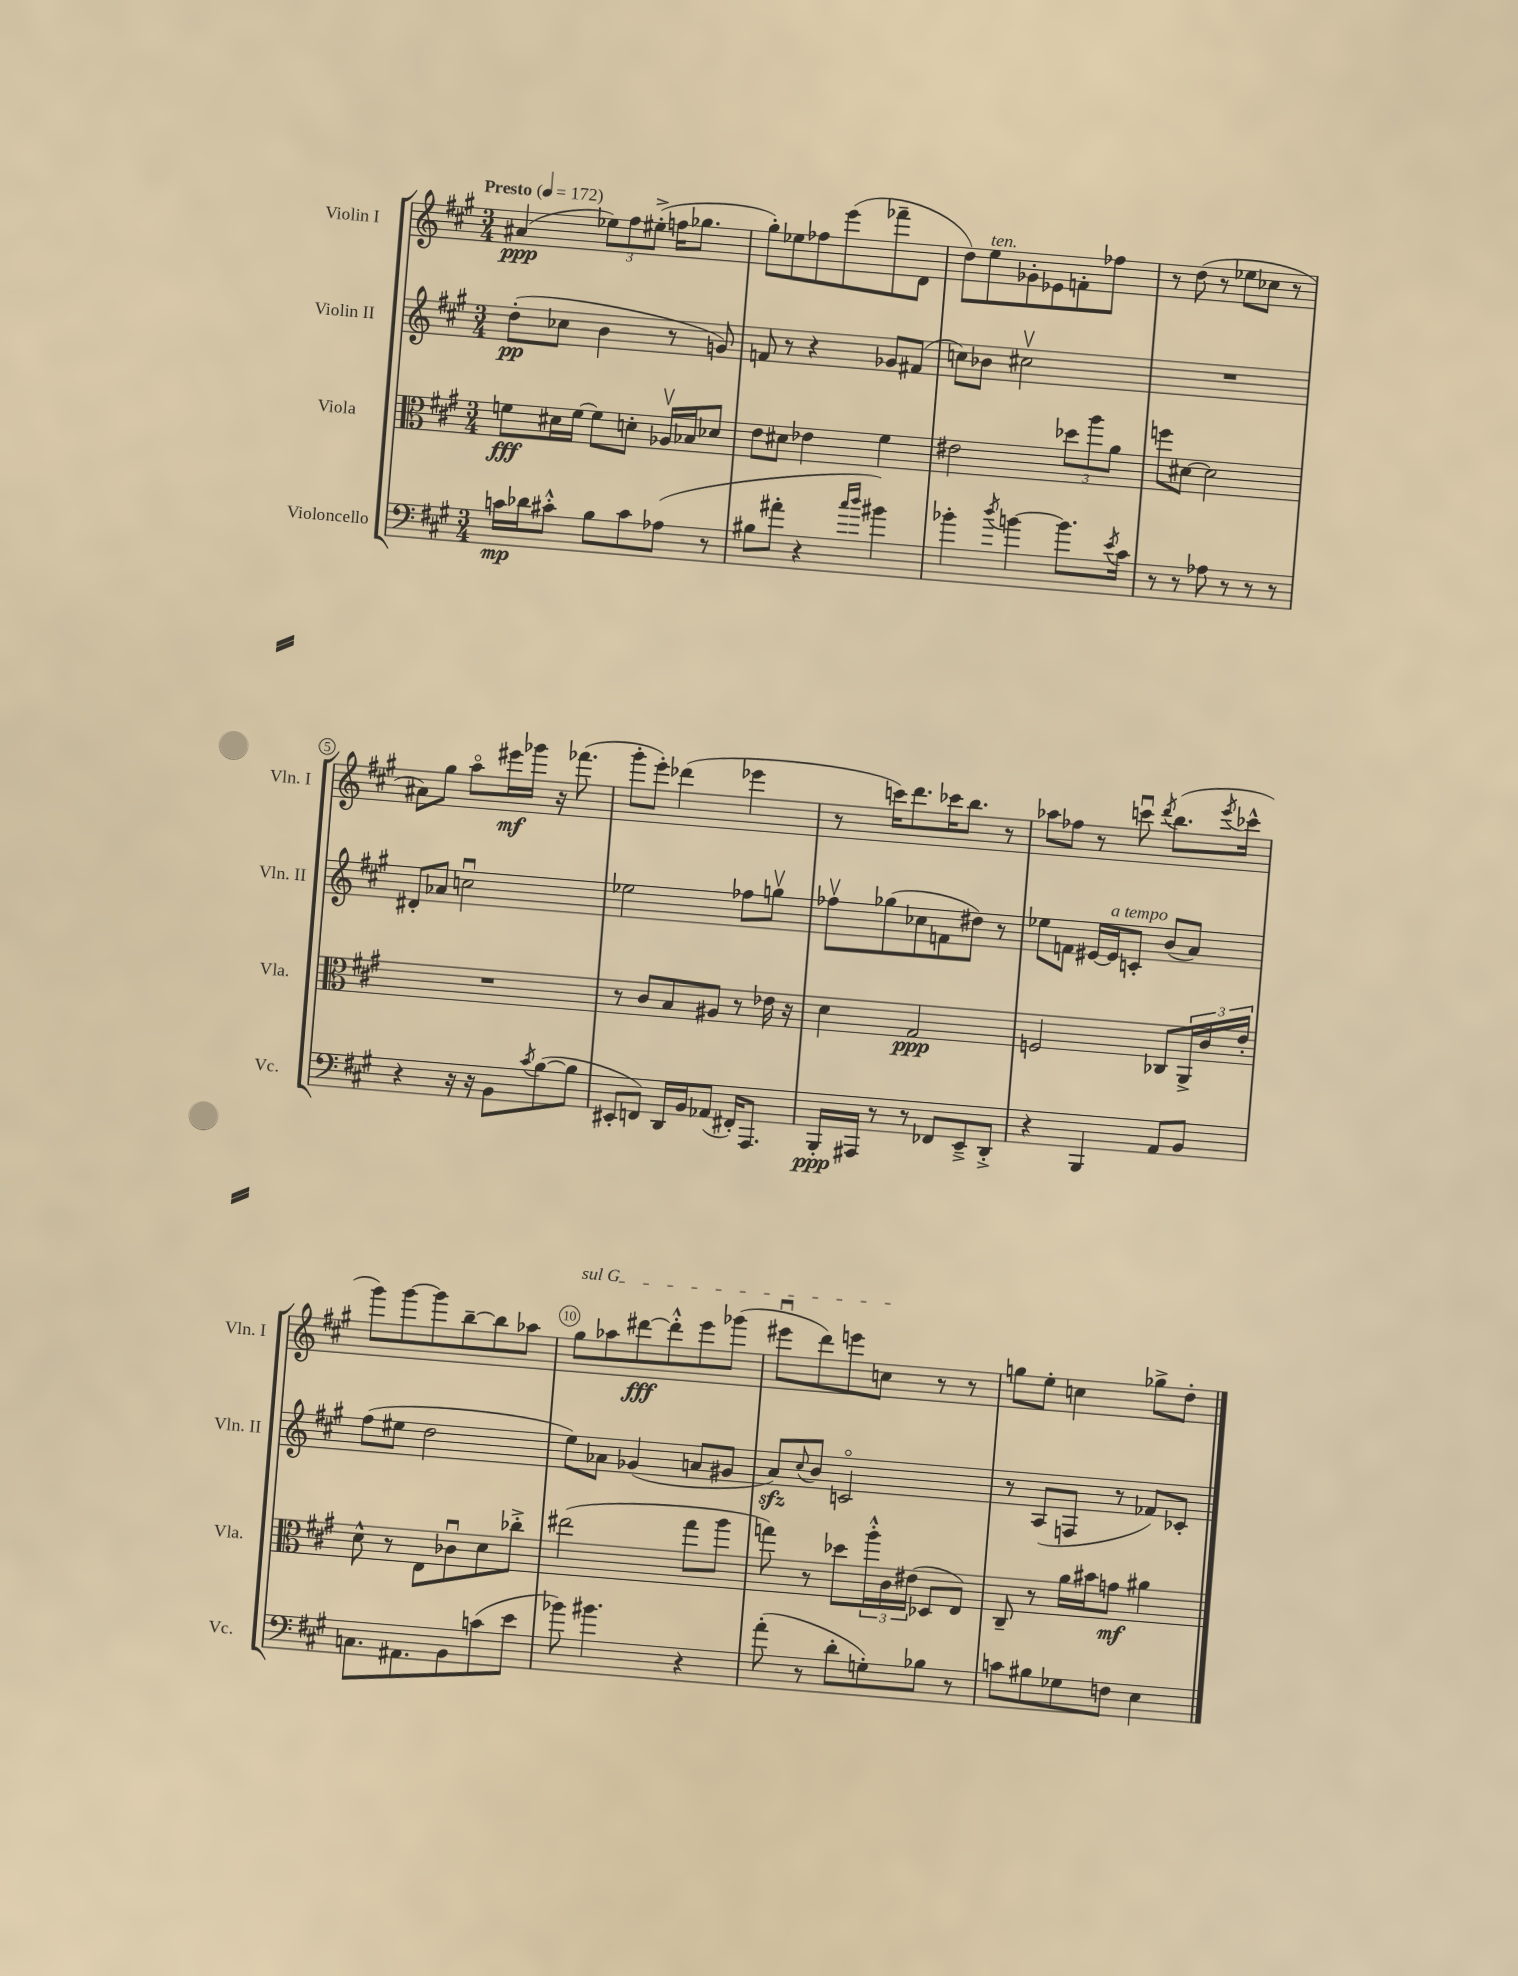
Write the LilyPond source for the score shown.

<<
\new StaffGroup <<
\new Staff = "s0" \with { instrumentName = "Violin I" shortInstrumentName = "Vln. I" } {
    \clef treble \key a \major \numericTimeSignature \time 3/4 \tempo "Presto" 4 = 172
    ais'4\ppp( \tuplet 3/2 { ees''8) fis''8 eis''8-.->( } f''16 ges''8. |
    gis''8-.) ees''8 fes''8 e'''8( fes'''8-- d'8 |
    d''8) e''8^\markup { \italic "ten." } ges'8-. ees'8 f'8-. fes''8 |
    r8 d''8( r8 ees''8 ces''8 r8 |
    ais'8) gis''8 a''8\flageolet eis'''16\mf ges'''16 r16 fes'''8.( |
    gis'''8-. e'''8-.) des'''4( ees'''4 |
    r8 c'''16) d'''8. ces'''16 b''8. r8 |
    aes''8 fes''8 r8 c'''8\downbow \acciaccatura { d'''8 } b''8.( \acciaccatura { e'''8 } ces'''16-^ |
    gis'''8) gis'''8~ gis'''8 b''8~-- b''8 aes''8 |
    \once \override TextSpanner.bound-details.left.text = \markup { \italic "sul G" } gis''8\startTextSpan aes''8 dis'''8~\fff dis'''8-.-^ e'''8 ges'''8( |
    eis'''8\downbow d'''8) e'''8 c''8\stopTextSpan r8 r8 |
    g''8 e''8-. c''4 ges''8-> d''8-. \bar "|." |
}
\new Staff = "s1" \with { instrumentName = "Violin II" shortInstrumentName = "Vln. II" } {
    \clef treble \key a \major \numericTimeSignature \time 3/4
    d''8-.\pp( ces''8 b'4 r8 g'8) |
    f'8 r8 r4 ges'8 fis'8( |
    c''8) bes'8 cis''2\upbow |
    R2. |
    dis'8-. aes'8 c''2\downbow |
    ees''2 fes''8 g''8\upbow |
    fes''8\upbow ges''8( ces''8 f'8 dis''8) r8 |
    ees''8 f'8 eis'16~ eis'16^\markup { \italic "a tempo" } c'8-. b'8( a'8) |
    fis''8( eis''8 d''2 |
    e''8) aes'8 ges'4( a'8 gis'8 |
    a'8\sfz) \appoggiatura { cis''8 } b'8 c'2\flageolet |
    r8 a8( f8 r8 fes'8) ces'8-. \bar "|." |
}
\new Staff = "s2" \with { instrumentName = "Viola" shortInstrumentName = "Vla." } {
    \clef alto \key a \major \numericTimeSignature \time 3/4
    f'8\fff dis'16 f'16~ f'8 d'8-. aes16\upbow bes16 des'8 |
    e'8 dis'8 ees'4 fis'4 |
    eis'2 \tuplet 3/2 { des''8 a''8 a'8 } |
    f''8 dis'8~ dis'2 |
    R2. |
    r8 cis'8 b8 ais8 r8 ees'16 r16 |
    d'4 gis2\ppp |
    f2 ces8 \tuplet 3/2 { a,16-> cis'16 e'16-. } |
    d'8-^ r8 e8 ces'8\downbow d'8 ces''8-.-> |
    eis''2( gis''8 a''8 |
    g''8) r8 des''8 \tuplet 3/2 { a''16-.-^ cis'16 eis'16( } des8 e8) |
    cis8-- r8 a'16 bis'16 g'8\mf ais'4 \bar "|." |
}
\new Staff = "s3" \with { instrumentName = "Violoncello" shortInstrumentName = "Vc." } {
    \clef bass \key a \major \numericTimeSignature \time 3/4
    c'16\mp des'16 cis'8-.-^ b8 cis'8 aes8( r8 |
    bis8 ais'8-. r4 \grace { cis''16 d''16 } bis'4) |
    bes'4-. \acciaccatura { d''8 } b'4~ b'8. \acciaccatura { e'8 } cis'16 |
    r8 r8 aes8 r8 r8 r8 |
    r4 r16 r16 b,8 \acciaccatura { cis'8 } b8~( b8 |
    eis,8-. f,8) d,16 b,16 aes,8( fis,16-.) a,,8. |
    b,,16-.\ppp ais,,16 r8 r8 fes,8 e,8---> d,8-.-> |
    r4 b,,4 a,8 b,8 |
    c8. ais,8. b,8 c'8( e'8 |
    bes'8) bis'4. r4 |
    a'8-.( r8 d'8-. g8-.) bes8 r8 |
    c'8 bis8 ges8 f8 e4 \bar "|." |
}
>>
>>
\layout { \context { \Score \override BarNumber.break-visibility = ##(#f #t #t) barNumberVisibility = #(every-nth-bar-number-visible 5) \override BarNumber.stencil = #(make-stencil-circler 0.1 0.3 ly:text-interface::print) } }
